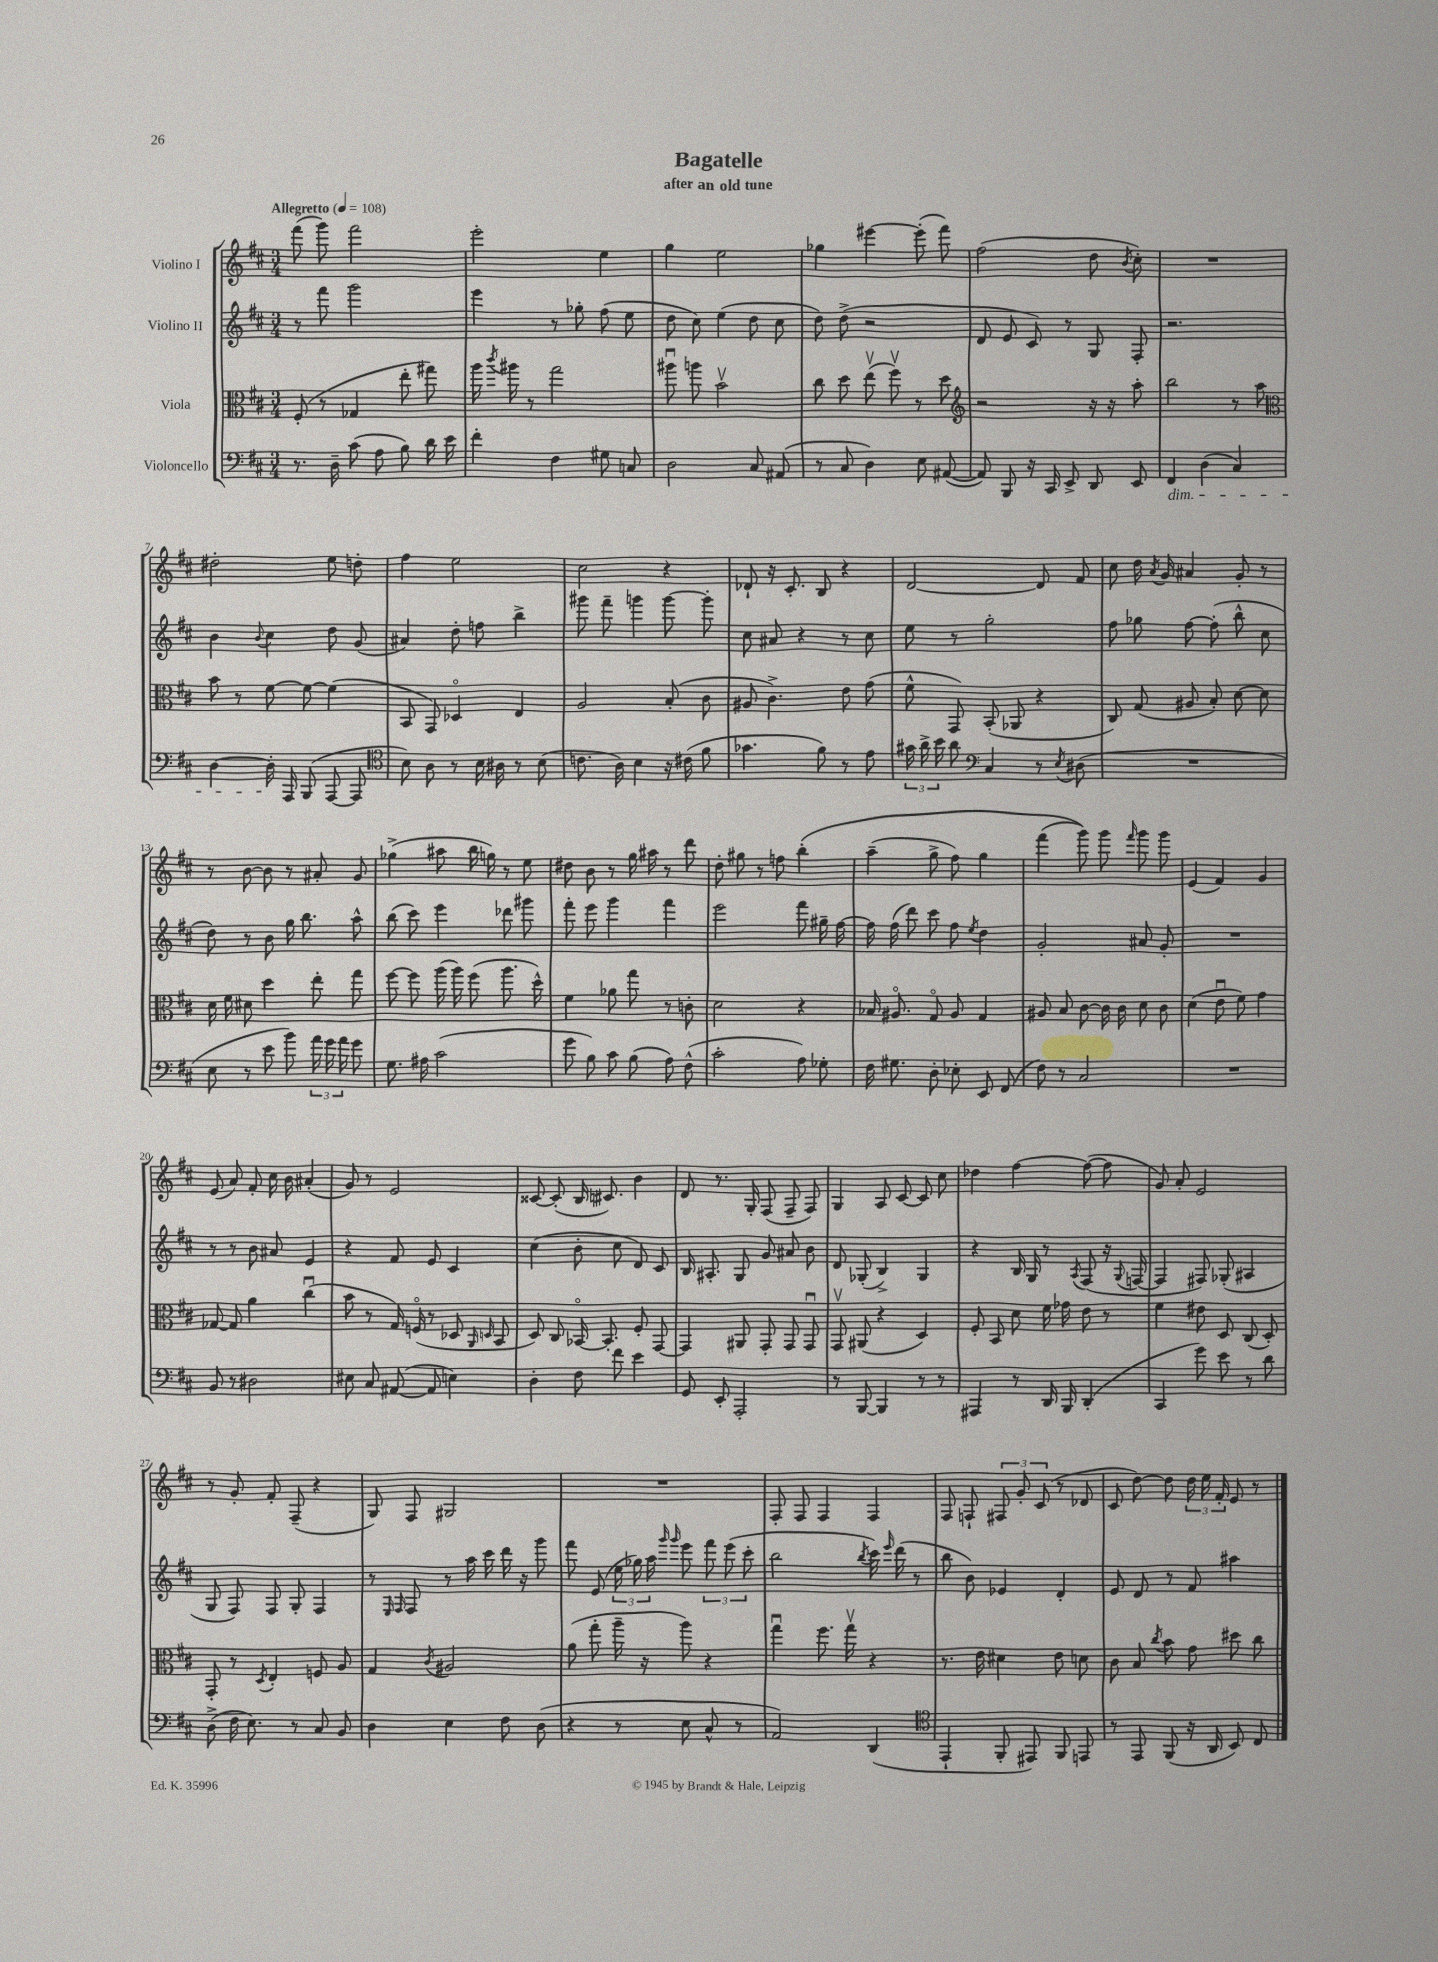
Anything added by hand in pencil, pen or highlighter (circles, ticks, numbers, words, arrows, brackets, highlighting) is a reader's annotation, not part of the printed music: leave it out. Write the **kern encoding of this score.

**kern	**kern	**kern	**kern
*staff4	*staff3	*staff2	*staff1
*clefF4	*clefC3	*clefG2	*clefG2
*k[f#c#]	*k[f#c#]	*k[f#c#]	*k[f#c#]
*M3/4	*M3/4	*M3/4	*M3/4
*MM108	*MM108	*MM108	*MM108
8.r	(8F#'/	8r	(8fff#\
.	8r	8fff#\	8ggg\)
16D~\	.	.	.
(8c#\	4G-/	2ggg\	2fff#\
8A\	.	.	.
8B\)	8ee'\	.	.
16d\	8gg#\)	.	.
16e\	.	.	.
=	=	=	=
4f#'\	16aa\	4eee\	2eee'\
.	8qccc#/	.	.
.	16aa#\	.	.
.	8r	.	.
4F#\	2gg\	8r	.
.	.	8gg-'\	.
8G#\	.	(8ff#\	4ee\
8C/	.	8ee\	.
=	=	=	=
2D\	8aa#u\	8dd\	4gg\
.	8aa\	8cc#\)	.
.	2bv\	(4ee\	2ee\
8C#/	.	8dd\	.
(8AA#/	.	8cc#\	.
=	=	=	=
8r	8cc#\	8dd\)	4gg-\
8C#/	8dd\	(8dd^\	.
4D\)	(8eev\	2r	[4eee#\
.	8ff#v\)	.	.
8E\	8r	.	(8eee#'\]
([8AA#/	8dd\	.	8fff#\)
=	=	=	=
*	*clefG2	*	*
8AA#/])	2r	8d/	(2ff#\
8BBB/	.	8e/	.
16r	.	8c#/)	.
16CC#/	.	.	.
8EE^/	.	8r	.
8DD/	16r	8G/	8dd\
.	16r	.	.
.	.	.	8qb/
8EE/	8aa'\	8F#'/	8cc#'\)
=	=	=	=
4FF#/	2bb\	2.r	2.r
(4D\	.	.	.
4C#/)	8r	.	.
.	8aa\	.	.
=	=	=	=
*	*clefC3	*	*
[4D\	8b\	4b\	2dd#'\
.	8r	.	.
.	.	8qqb/	.
16D'\]	[8f#\	4cc#\	.
16AAA/	.	.	.
(8BBB/	8f#\_	.	.
[8AAA/	(4f#\]	8dd\	8ee\
8AAA/]	.	(8g/	8dd'\
=	=	=	=
*clefC4	*	*	*
8B\)	8BB/	4a#/)	4ff#\
8A\	8GG/)	.	.
8r	4D-o/	8dd'\	2ee\
16B\	.	8ff\	.
16A#\	.	.	.
8r	4E/	4bb^\	.
(8B\	.	.	.
=	=	=	=
8.c\	2A/	8ggg#\	2cc#\
.	.	8fff#~\	.
16A\)	.	.	.
4B\	.	4ggg\	.
16r	(8B'/	[8ggg\	4r
(16c#\	.	.	.
8f#\	8c#\	8ggg'\]	.
=	=	=	=
4.g-\	8A#/	8cc#\	8d-`/
.	4.c#^\)	8a#/	16r
.	.	.	8.c#'/
.	.	4r	.
8f#\)	.	.	8B/
8r	8e\	8r	4r
8e\	(8g\	8cc#\	.
=	=	=	=
24g#\	8f#^^\	8ee\	[2d/
24a^\	.	.	.
24b\	.	.	.
8a\	8GG/)	8r	.
*clefF4	*	*	*
4C#/	(8BB'/	2gg'\	.
.	8AA-/	.	.
8r	4r	.	8d/]
8qE/	.	.	.
(8D#\	.	.	8f#/
=	=	=	=
2.r	8C#/)	8ff#\	8cc#\
.	(8G/	8gg-\	16dd\
.	.	.	8qa/
.	.	.	16g/
.	8A#/	[8ff#\	4a#/
.	8B'/)	(8ff#'\]	.
.	[8d\	8bb^^\	8g'/
.	8d\]	8cc#\	8r
=	=	=	=
8E\	16d\	8dd\)	8r
.	16f#\	.	.
8r	8d#\	8r	[8b\
8e\	4dd\	8b\	8b\]
8b\)	.	16gg\	8r
.	.	8.bb\	.
24a\	8ee'\	.	8a#'/
24g\	.	.	.
24a\	.	.	.
8g\	8gg\	8aa^^\	8g/
=	=	=	=
8.G\	[8ff#\	(8bb\	(4gg-^\
.	8ff#\]	8ccc#\)	.
16A#\	.	.	.
(2c#\	(16aa\	4eee\	8aa#\
.	16aa\)	.	.
.	(8ff#\	.	16bb\
.	.	.	16gg\)
.	8.aa\	8ddd-\	8r
.	.	8ggg#\	8ee\
.	16dd^^\)	.	.
=	=	=	=
8g\	4f#\	8fff#'\	8dd#\
8B\)	.	8eee\	8b\
8c#\	8a-\	4ggg\	8r
(8B\	8gg\	.	16gg\
.	.	.	16aa#\
8A\)	8r	4fff#\	8r
(8F#^^\	8c'\	.	8ddd\
=	=	=	=
2c#'\	2d\	2eee\	8dd'\
.	.	.	8gg#\
.	.	.	8r
.	.	.	8ff\
8A\)	4r	8fff#\	&(4bb'\
8G-'\	.	16gg#~\	.
.	.	[16ff#\	.
=	=	=	=
16F#\	16B-/	16ff#\]	(4aa~\
8.G#\	8.A#o/	(16ff#\	.
.	.	8ddd\)	.
8D'\	8Go/	8ccc#\	8gg^\
8E-'\	8A#/	8ff#\	8ff#\)
.	.	8qee/	.
8EE/	4G/	4dd\	4gg\
(8FF#/	.	.	.
=	=	=	=
8F#\)	8A#/	2g'/	(4fff#\
8r	8B/	.	.
2C#/	[8c#\	.	8ggg\)&)
.	16c#\]	.	8ggg\
.	16c#\	.	.
.	.	.	16qqfff#/
.	8d\	8a#/	8ggg\
.	8c#\	8g'/	8ggg\
=	=	=	=
2.r	(4d\	2.r	(4e/
.	8eu\	.	4f#/)
.	8f#\)	.	.
.	4g\	.	4g/
=	=	=	=
8BB/	[8G-/	8r	(8e/
8r	8G-/]	8r	8a/)
2D#\	4a\	8b\	8f#'/
.	.	8a#/	16cc#\
.	.	.	16b\
.	(4cc#u\	4e/	(4a#'/
=	=	=	=
8E#\	8b\	4r	8g/)
8C#/	8r	.	8r
([8AA#/	16G/)	8f#/	2e/
.	(16Fo/	.	.
8AA#/]	8r	8e/	.
4E\)	8D-/	4c#/	.
.	16qqAA/	.	.
.	16qqD/	.	.
.	8BB/	.	.
=	=	=	=
4D'\	8D/)	(4cc#\	[8c##/
.	8C#/	.	(8c##'/]
8F#\	[16BB-o/	8b'\	16B/
.	8.BB-'/]	.	8.c#/)
8f#\	.	8cc#\	.
4e\	8F#'/	8d/)	4b\
.	[8GG/	8c#/	.
=	=	=	=
8GG/	4GG/]	16B/	8d/
.	.	8.A#'/	.
8EE'/	.	.	8.r
2AAA'/	8AA#/	8G/	.
.	.	.	16G'/
.	8GG'/	8g/	(8F#/
.	8GG/	8a#/	8F#~/
.	8GGu/	8b\	8F#/)
=	=	=	=
8r	8GGv/	8d/	4G/
[8BBB/	(8AA#/	(8G-'/	.
4BBB/]	4r	4B^/)	8A/
.	.	.	[8c#/
8r	4D/)	4G-/	8c#/]
8r	.	.	8cc#\
=	=	=	=
4AAA#/	8F#'/	4r	4dd-\
.	8BB/	.	.
8r	8d\	16B/	[4ff#\
.	.	16G/	.
16DD/	16f#\	8r	.
16BBB/	16g-\	.	.
.	.	8qA/	.
(4DD'/	8e\	(8F#/	(8ff#\_
.	8r	16r	8ff#\]
.	.	8qqG/	.
.	.	[16F/	.
=	=	=	=
4CC#/	4f#\	4F/]	8g/)
.	.	.	8a'/
8g\)	8e#\	8F#/)	2e/
8e\	8D/	(8G-'/	.
8r	(8C#/	4A#/	.
8d\	8D'/)	.	.
=	=	=	=
(8D^\	8GG'/	8G/	8r
16F#\	8r	8F#/)	8g'/
8.E\)	.	.	.
.	8qD/	.	.
.	4E'/	8F#/	8f#'/
8r	.	8G'/	(8F#~/
8C#/	8F/	4F#/	4r
8BB/	8A/	.	.
=	=	=	=
4D\	4G/	8r	8G/)
.	.	16qqE/	.
.	.	16qqF#/	.
.	.	8F#/	8F#/
.	8qc#/	.	.
4E\	2A#/	8r	2G#/
.	.	16aa\	.
.	.	16ccc#\	.
8F#\	.	16ddd\	.
.	.	16r	.
(8D\	.	8ggg\	.
=	=	=	=
4r	(8a\	8fff#\	2.r
.	8gg'\	(8e/	.
8r	16aa~\	24ee\	.
.	.	24gg-\)	.
.	16r	.	.
.	.	24aa\	.
.	.	16qqggg/	.
.	.	16qqggg/	.
8E\	8aa\)	8eee\	.
8C#^^/	4r	12fff#\	.
.	.	(12eee\	.
8r	.	.	.
.	.	12ccc#'\	.
=	=	=	=
2AA/)	4ggu\	2bb\	8F#'/
.	.	.	8F#/
.	8.ff#\	.	4F#/
.	16ggv\	.	.
.	.	8qbb/	.
(4DD/	4r	16ccc#\)	4F#/
.	.	16qqeee/	.
.	.	(16ddd\	.
.	.	8r	.
=	=	=	=
*clefC4	*	*	*
4EE`/	8.r	8bb\	8F#/
.	.	8b\)	8F`/
.	16e\	.	.
8FF#'/	4d#\	4e-/	12F#/
.	.	.	12g'/
8EE#/)	.	.	.
.	.	.	(12c#/
8FF#/	8e\	4d'/	8r
8EE/	8d\	.	8d-/
=	=	=	=
8r	8c#\	8e/	8c#/
8EE/	8B/	8d/	[8dd\)
.	8qcc#/	.	.
(8FF#/	8b\	8r	8dd\]
16r	8g\	8f#/	24dd\
.	.	.	24ee\
16AA/	.	.	.
.	.	.	24f#'/
8BB/)	8dd#\	4aa#\	8e/
8C#/	8cc#\	.	8r
==	==	==	==
*-	*-	*-	*-
